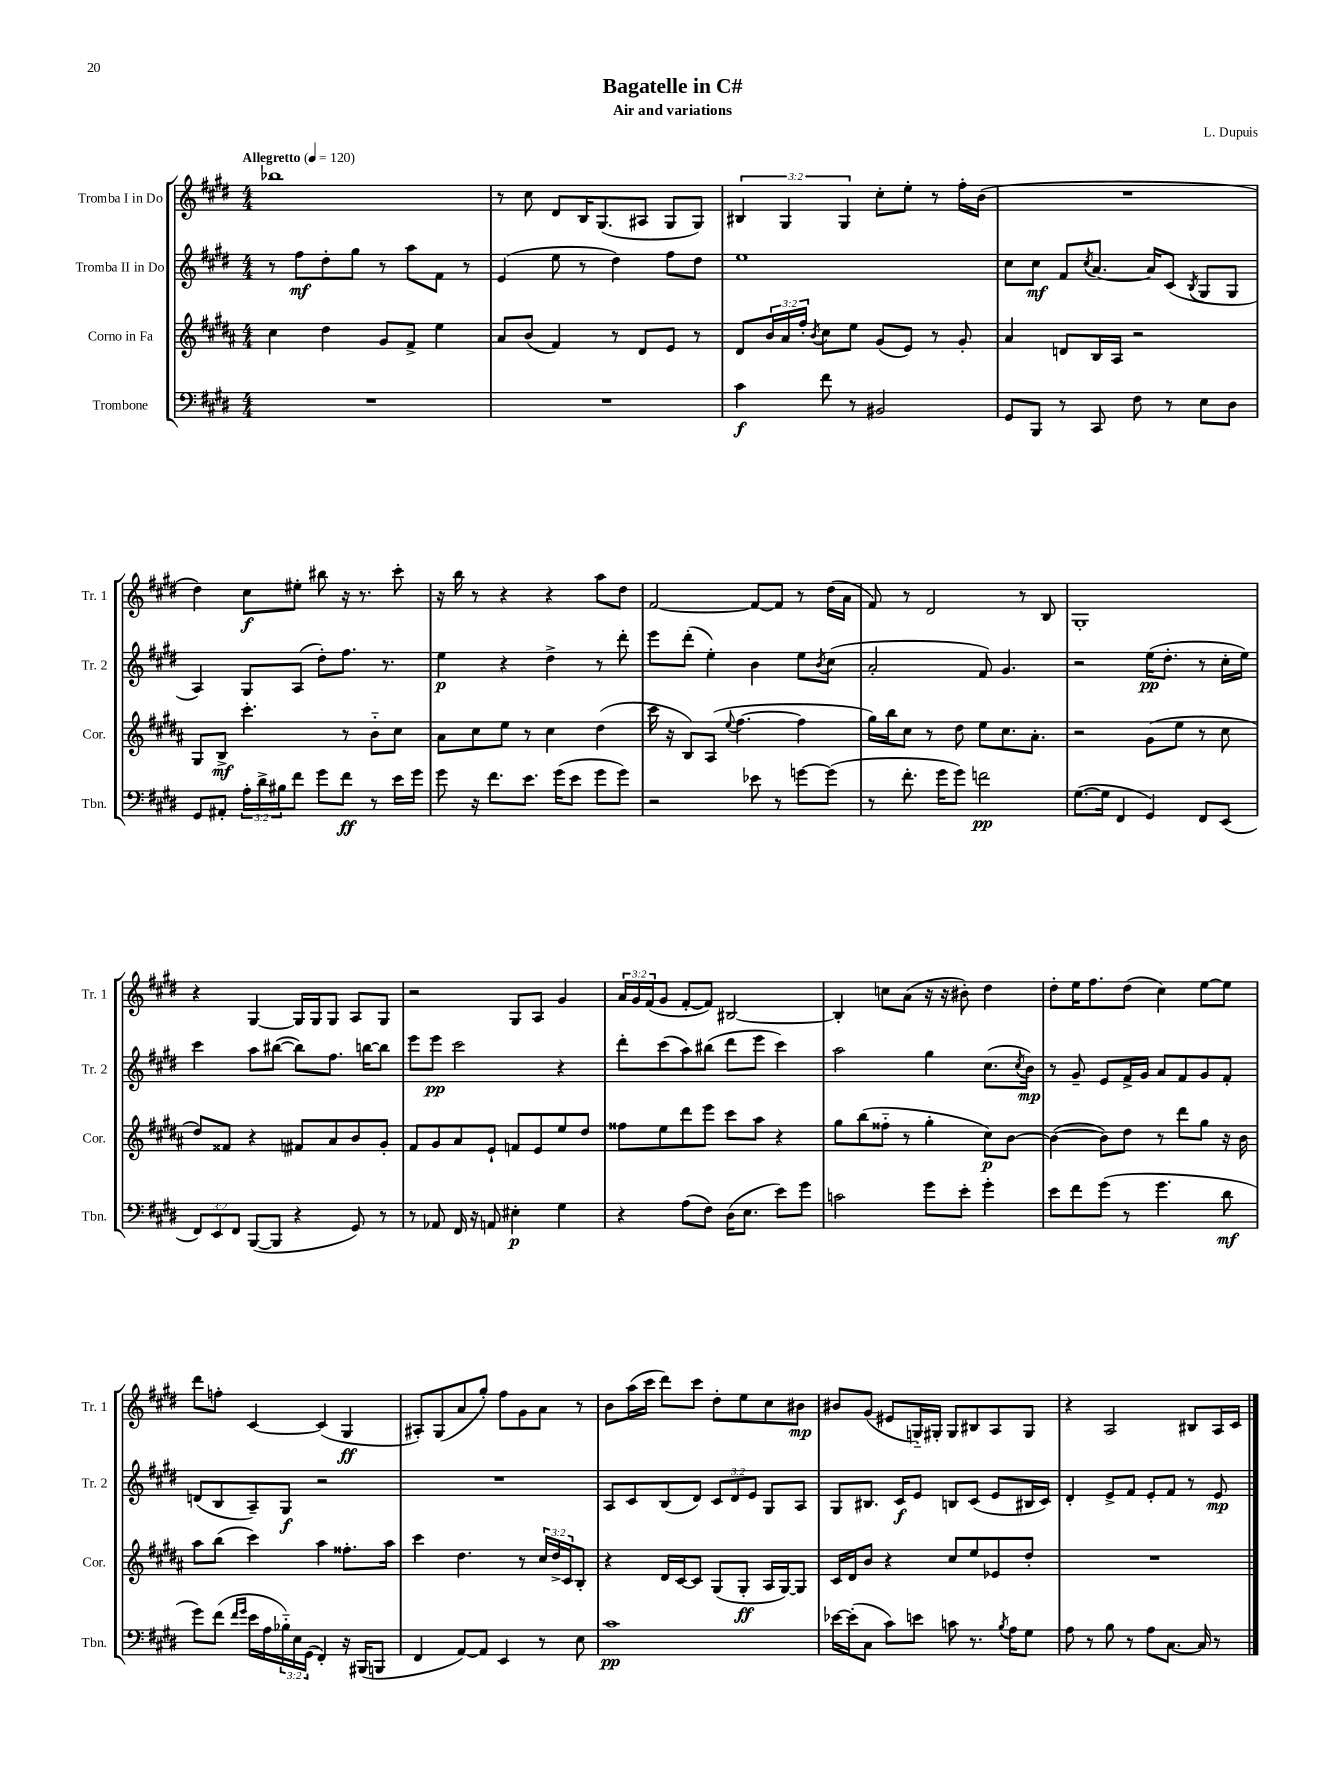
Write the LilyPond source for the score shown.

\header { title = "Bagatelle in C#" composer = "L. Dupuis" subtitle = "Air and variations" }
<<
\new StaffGroup <<
\new Staff = "s0" \with { instrumentName = "Tromba I in Do" shortInstrumentName = "Tr. 1" } {
    \clef treble \key e \major \numericTimeSignature \time 4/4 \override Staff.TupletNumber.text = #tuplet-number::calc-fraction-text \tempo "Allegretto" 4 = 120
    bes''1 |
    r8 cis''8 dis'8 b16 gis8.( ais8 gis8 gis8) |
    \tuplet 3/2 { bis4 gis4 gis4 } cis''8-. e''8-. r8 fis''16-. b'16( |
    R1 |
    dis''4) cis''8\f eis''8-. bis''8 r16 r8. cis'''8-. |
    r16 b''16 r8 r4 r4 a''8 dis''8 |
    fis'2~ fis'8~ fis'8 r8 dis''16( a'16 |
    fis'8) r8 dis'2 r8 b8 |
    gis1-. |
    r4 gis4~ gis16 gis16 gis8 a8 gis8 |
    r2 gis8 a8 gis'4 |
    \tuplet 3/2 { a'16 gis'16 fis'16( } gis'8 fis'8~-. fis'8) bis2~ |
    bis4-. c''8 a'8( r16 r16 bis'8-.) dis''4 |
    dis''8-. e''16 fis''8. dis''8( cis''4) e''8~ e''8 |
    dis'''8 f''8-. cis'4~ cis'4( gis4\ff |
    ais8-.) gis8( a'8 gis''8-.) fis''8 gis'8 a'8 r8 |
    b'8 a''16( cis'''16 dis'''8) cis'''8 dis''8-. e''8 cis''8 bis'8\mp |
    bis'8 gis'8( eis'8 g16-_) gis16-. gis8 bis8 a8 gis8 |
    r4 a2 bis8 a16 cis'16 \bar "|." |
}
\new Staff = "s1" \with { instrumentName = "Tromba II in Do" shortInstrumentName = "Tr. 2" } {
    \clef treble \key e \major \numericTimeSignature \time 4/4 \override Staff.TupletNumber.text = #tuplet-number::calc-fraction-text
    r8 fis''8\mf dis''8-. gis''8 r8 a''8 fis'8 r8 |
    e'4( e''8 r8 dis''4) fis''8 dis''8 |
    e''1 |
    cis''8 cis''8\mf fis'8 \acciaccatura { cis''8 } a'8.~ a'16 cis'8( \acciaccatura { b8 } gis8 gis8 |
    a4) gis8 a8( dis''8-.) fis''8. r8. |
    e''4\p r4 dis''4-> r8 dis'''8-. |
    e'''8 dis'''8-.( e''4-.) b'4 e''8 \acciaccatura { b'8 } cis''8( |
    a'2-. fis'8) gis'4. |
    r2 e''16\pp( dis''8.-. r8 cis''16-. e''16) |
    cis'''4 a''8 bis''8~( bis''8) fis''8. b''16~ b''8 |
    e'''8 e'''8\pp cis'''2 r4 |
    dis'''8-. cis'''8( a''8) bis''8( dis'''8 e'''8 cis'''4) |
    a''2 gis''4 cis''8.( \acciaccatura { cis''8 } b'16\mp) |
    r8 gis'8-- e'8 fis'16-> gis'16 a'8 fis'8 gis'8 fis'8-. |
    d'8( b8 a8--) gis8\f r2 |
    R1 |
    a8 cis'8 b8( dis'8) \tuplet 3/2 { cis'8 dis'8 e'8 } gis8 a8 |
    gis8 bis8. cis'16\f e'8 b8 cis'8( e'8 bis16 cis'16) |
    dis'4-. e'8-> fis'8 e'8-. fis'8 r8 e'8\mp \bar "|." |
}
\new Staff = "s2" \with { instrumentName = "Corno in Fa" shortInstrumentName = "Cor." } {
    \clef treble \key b \major \numericTimeSignature \time 4/4 \override Staff.TupletNumber.text = #tuplet-number::calc-fraction-text
    cis''4 dis''4 gis'8 fis'8-> e''4 |
    ais'8 b'8( fis'4) r8 dis'8 e'8 r8 |
    dis'8 \tuplet 3/2 { b'16 ais'16 fis''16-. } \acciaccatura { b'8 } cis''8 e''8 gis'8( e'8) r8 gis'8-. |
    ais'4 d'8 b16 ais16 r2 |
    gis8 b8->\mf cis'''4.-. r8 b'8-_ cis''8 |
    ais'8 cis''8 e''8 r8 cis''4 dis''4( |
    cis'''16 r16 b8) ais8( \appoggiatura { e''8 } fis''4.~ fis''4 |
    gis''16) b''16 cis''8 r8 dis''8 e''8 cis''8. ais'8.-. |
    r2 gis'8( e''8 r8 cis''8 |
    dis''8) fisis'8 r4 fis'8 ais'8 b'8 gis'8-. |
    fis'8 gis'8 ais'8 e'8-! f'8 e'8 e''8 dis''8 |
    fisis''8 e''8 dis'''8 e'''8 cis'''8 ais''8 r4 |
    gis''8 b''8( fisis''8-_ r8 gis''4-. cis''8\p) b'8~ |
    b'4~( b'8) dis''8 r8 dis'''8 gis''8 r16 b'16 |
    ais''8 b''8( cis'''4) ais''4 fisis''8.-. ais''16 |
    cis'''4 dis''4. r8 \tuplet 3/2 { cis''16 dis''16-> cis'16 } b8-. |
    r4 dis'16 cis'16~ cis'8 gis8( gis8-.\ff ais16 gis16~) gis8 |
    cis'16 dis'16 b'8 r4 cis''8 e''8 ees'8 dis''8-. |
    R1 \bar "|." |
}
\new Staff = "s3" \with { instrumentName = "Trombone" shortInstrumentName = "Tbn." } {
    \clef bass \key e \major \numericTimeSignature \time 4/4 \override Staff.TupletNumber.text = #tuplet-number::calc-fraction-text
    R1 |
    R1 |
    cis'4\f fis'8 r8 bis,2 |
    gis,8 b,,8 r8 cis,8 fis8 r8 e8 dis8 |
    gis,8 ais,8-. \tuplet 3/2 { a16-. dis'16-> bis16 } fis'8 gis'8 fis'8\ff r8 e'16 gis'16 |
    gis'8 r16 fis'8. e'8. gis'16( e'8 gis'8 gis'8) |
    r2 ees'8 r8 g'8~ g'8( |
    r8 fis'8.-. gis'16 gis'8) f'2\pp |
    gis8.~( gis16 fis,4 gis,4) fis,8 e,8( |
    \tuplet 3/2 { fis,8) e,8 fis,8 } b,,8~( b,,8 r4 gis,8) r8 |
    r8 aes,8 fis,16 r16 a,8 eis4-.\p gis4 |
    r4 a8( fis8) dis16( e8. e'8) gis'8 |
    c'2 gis'8 e'8-. gis'4-. |
    e'8 fis'8 gis'8( r8 gis'4. dis'8\mf |
    gis'8) fis'8( \grace { fis'16 gis'16 } e'16 a16 \tuplet 3/2 { bes16-_) e16 gis,16( } fis,4-.) r16 bis,,16( b,,8 |
    fis,4 a,8~) a,8 e,4 r8 e8 |
    cis'1\pp |
    ees'16~ ees'16-.( cis8 cis'8) e'8 c'8 r8. \acciaccatura { b8 } a16 gis8 |
    a8 r8 b8 r8 a8 cis8.~ cis16 r8 \bar "|." |
}
>>
>>
\layout { \context { \Score \remove "Bar_number_engraver" } }
